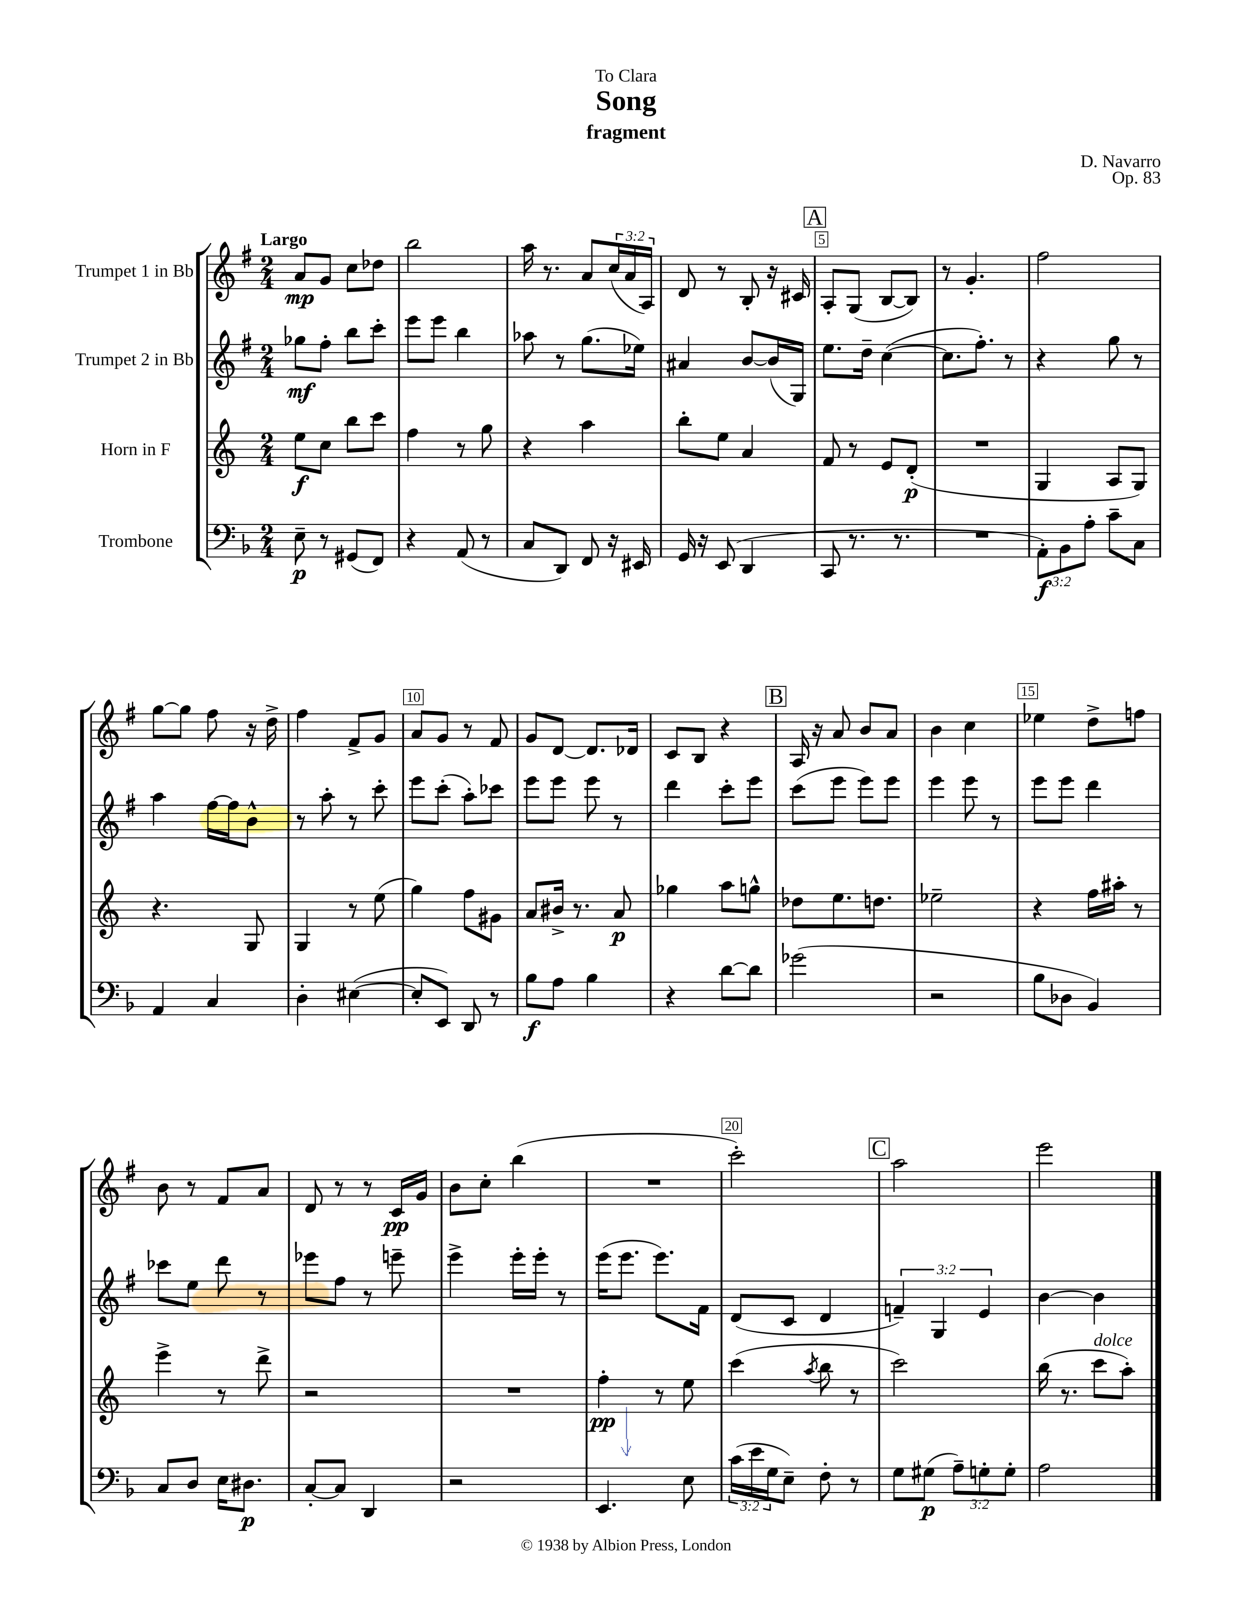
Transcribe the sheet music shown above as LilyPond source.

\header { title = "Song" composer = "D. Navarro" subtitle = "fragment" dedication = "To Clara" opus = "Op. 83" }
<<
\new StaffGroup <<
\new Staff = "s0" \with { instrumentName = "Trumpet 1 in Bb" } {
    \clef treble \key g \major \numericTimeSignature \time 2/4 \override Staff.TupletNumber.text = #tuplet-number::calc-fraction-text \tempo "Largo"
    a'8\mp g'8 c''8 des''8 |
    b''2 |
    a''16 r8. a'8 \tuplet 3/2 { c''16( a'16 a16) } |
    d'8 r8 b8-. r16 cis'16 |
    \mark \markup { \box "A" } a8-. g8( b8~ b8) |
    r8 g'4.-. |
    fis''2 |
    g''8~ g''8 fis''8 r16 d''16-> |
    fis''4 fis'8-> g'8 |
    a'8 g'8 r8 fis'8 |
    g'8 d'8~ d'8. des'16 |
    c'8 b8 r4 |
    \mark \markup { \box "B" } a16 r16 a'8 b'8 a'8 |
    b'4 c''4 |
    ees''4 d''8-> f''8 |
    b'8 r8 fis'8 a'8 |
    d'8 r8 r8 c'16\pp g'16 |
    b'8 c''8-. b''4( |
    R2 |
    c'''2-.) |
    \mark \markup { \box "C" } a''2 |
    e'''2 \bar "|." |
}
\new Staff = "s1" \with { instrumentName = "Trumpet 2 in Bb" } {
    \clef treble \key g \major \numericTimeSignature \time 2/4 \override Staff.TupletNumber.text = #tuplet-number::calc-fraction-text
    ges''8\mf fis''8-. b''8 c'''8-. |
    e'''8 e'''8 b''4 |
    aes''8 r8 g''8.( ees''16) |
    ais'4 b'8~ b'16( g16) |
    \mark \markup { \box "A" } e''8. d''16-- c''4~( |
    c''8. fis''8.-.) r8 |
    r4 g''8 r8 |
    a''4 fis''16~ fis''16 b'8-^ |
    r8 a''8-. r8 c'''8-. |
    e'''8 c'''8-.( a''8-.) ces'''8 |
    e'''8 e'''8 e'''8 r8 |
    d'''4 c'''8-. e'''8 |
    \mark \markup { \box "B" } c'''8( e'''8 e'''8) e'''8 |
    e'''4 e'''8 r8 |
    e'''8 e'''8 d'''4 |
    ces'''8 e''8 d'''8 r8 |
    ees'''8 fis''8 r8 e'''8-- |
    e'''4-> e'''16-. e'''16-. r8 |
    e'''16( e'''8. e'''8.) fis'16 |
    d'8( c'8 d'4 |
    \mark \markup { \box "C" } \tuplet 3/2 { f'4--) g4 e'4 } |
    b'4~ b'4 \bar "|." |
}
\new Staff = "s2" \with { instrumentName = "Horn in F" } {
    \clef treble \key c \major \numericTimeSignature \time 2/4
    e''8\f c''8 b''8 c'''8 |
    f''4 r8 g''8 |
    r4 a''4 |
    b''8-. e''8 a'4 |
    \mark \markup { \box "A" } f'8 r8 e'8 d'8-.\p( |
    R2 |
    g4 a8 g8) |
    r4. g8 |
    g4 r8 e''8( |
    g''4) f''8 gis'8 |
    a'8 bis'16-> r8. a'8\p |
    ges''4 a''8 g''8-^ |
    \mark \markup { \box "B" } des''8 e''8. d''8. |
    ees''2-- |
    r4 f''16 ais''16-. r8 |
    e'''4-> r8 d'''8-> |
    r2 |
    R2 |
    f''4-.\pp r8 e''8 |
    c'''4( \acciaccatura { a''8 } b''8 r8 |
    \mark \markup { \box "C" } c'''2) |
    b''16( r8. c'''8^\markup { \italic "dolce" } a''8-.) \bar "|." |
}
\new Staff = "s3" \with { instrumentName = "Trombone" } {
    \clef bass \key f \major \numericTimeSignature \time 2/4 \override Staff.TupletNumber.text = #tuplet-number::calc-fraction-text
    e8--\p r8 gis,8( f,8) |
    r4 a,8( r8 |
    c8 d,8) f,8 r16 eis,16 |
    g,16 r16 e,8( d,4 |
    \mark \markup { \box "A" } c,8 r8. r8. |
    R2 |
    \tuplet 3/2 { a,8-.\f) bes,8 a8-. } c'8-- c8 |
    a,4 c4 |
    d4-. eis4~( |
    eis8-. e,8) d,8 r8 |
    bes8\f a8 bes4 |
    r4 d'8~ d'8 |
    \mark \markup { \box "B" } ges'2( |
    r2 |
    bes8 des8 bes,4) |
    c8 d8 e16 dis8.\p |
    c8~-. c8 d,4 |
    r2 |
    e,4. e8 |
    \tuplet 3/2 { c'16( e'16 g16 } e8--) f8-. r8 |
    \mark \markup { \box "C" } g8 gis8\p( \tuplet 3/2 { a8--) g8-. g8-. } |
    a2 \bar "|." |
}
>>
>>
\layout { \context { \Score \override BarNumber.break-visibility = ##(#f #t #t) barNumberVisibility = #(every-nth-bar-number-visible 5) \override BarNumber.stencil = #(make-stencil-boxer 0.1 0.3 ly:text-interface::print) } }
